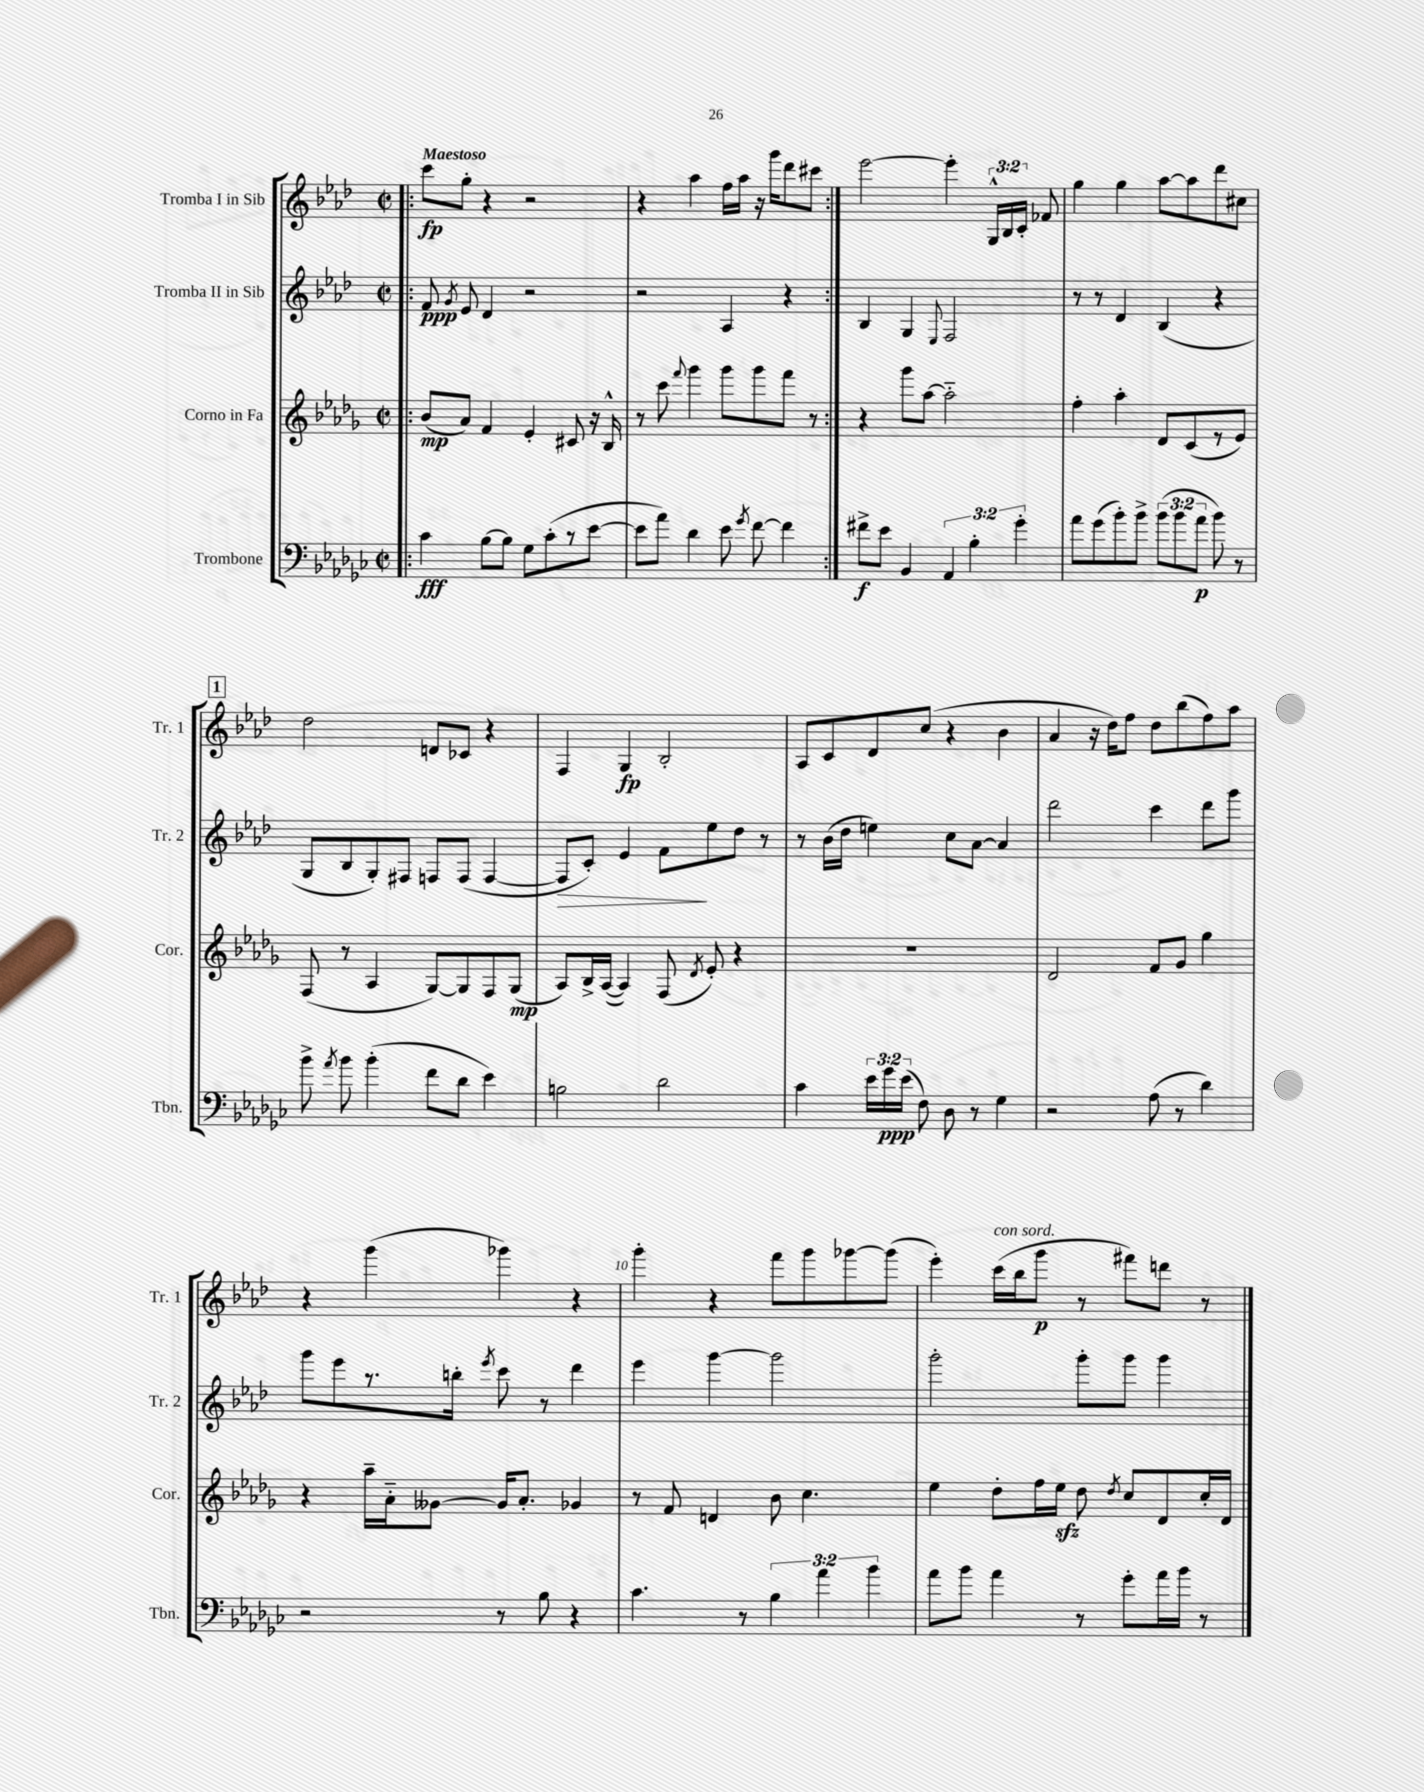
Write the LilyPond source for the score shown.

<<
\new StaffGroup <<
\new Staff = "s0" \with { instrumentName = "Tromba I in Sib" shortInstrumentName = "Tr. 1" } {
    \clef treble \key aes \major \defaultTimeSignature \time 2/2 \override Staff.TupletNumber.text = #tuplet-number::calc-fraction-text \tempo "Maestoso"
    \autoBeamOff \repeat volta 2 { \bar ".|:" c'''8[\fp g''8]-. r4 r2 |
    r4 aes''4 f''16[ aes''16] r16 g'''16[ des'''8 cis'''8] | }
    ees'''2~ ees'''4-. \tuplet 3/2 { g16[-^ bes16 c'16]-. } fes'8 |
    g''4 g''4 aes''8[~ aes''8 des'''8 cis''8] |
    \mark \markup { \box "1" } des''2 d'8[ ces'8] r4 |
    f4 g4\fp bes2-. |
    aes8[ c'8 des'8 c''8]( r4 bes'4 |
    aes'4 r16 des''16[) f''8] des''8[ bes''8( f''8) aes''8] |
    r4 g'''4( ges'''4) r4 |
    g'''4-. r4 f'''8[ g'''8 ges'''8~ ges'''8]( |
    ees'''4-.) c'''16[^\markup { \italic "con sord." }( bes''16 g'''8]\p r8 fis'''8[) d'''8] r8 \bar "|." |
}
\new Staff = "s1" \with { instrumentName = "Tromba II in Sib" shortInstrumentName = "Tr. 2" } {
    \clef treble \key aes \major \defaultTimeSignature \time 2/2
    \autoBeamOff \repeat volta 2 { \bar ".|:" f'8\ppp \acciaccatura { g'8 } ees'8 des'4 r2 |
    r2 aes4 r4 | }
    bes4 g4 \appoggiatura { ees8 } f2 |
    r8 r8 des'4 bes4( r4 |
    \mark \markup { \box "1" } g8[ bes8 g8-.) fis8] f8[ f8]( f4~ |
    f8[\> c'8]-.) ees'4 f'8[\! ees''8 des''8] r8 |
    r8 bes'16[( des''16] e''4) c''8[ aes'8]~ aes'4 |
    des'''2 c'''4 des'''8[ g'''8] |
    g'''8[ ees'''8 r8. b''16]-. \acciaccatura { ees'''8 } c'''8 r8 des'''4 |
    ees'''4 g'''4~ g'''2 |
    g'''2-. g'''8[-. g'''8] g'''4 \bar "|." |
}
\new Staff = "s2" \with { instrumentName = "Corno in Fa" shortInstrumentName = "Cor." } {
    \clef treble \key des \major \defaultTimeSignature \time 2/2
    \autoBeamOff \repeat volta 2 { \bar ".|:" bes'8[\mp( aes'8]) f'4 ees'4-. cis'8 r16 bes16-^ |
    r8 c'''8 \appoggiatura { f'''8 } ges'''4 ges'''8[ ges'''8 f'''8] r8 | }
    r4 ges'''8[ aes''8]~ aes''2-_ |
    f''4-. aes''4-. des'8[ c'8( r8 ees'8]) |
    \mark \markup { \box "1" } f8( r8 aes4 ges8[~) ges8 f8 ges8]\mp( |
    aes8[) bes16-> aes16]~( aes4) f8( \acciaccatura { des'8 } ees'8-.) r4 |
    R1 |
    des'2 f'8[ ges'8] ges''4 |
    r4 aes''16[-- aes'16-_ geses'8]~ geses'16[ aes'8.]-. ges'4 |
    r8 f'8 d'4 bes'8 c''4. |
    ees''4 des''8[-. f''16 ees''16]\sfz des''8 \acciaccatura { des''8 } c''8[ des'8 c''16-. des'16] \bar "|." |
}
\new Staff = "s3" \with { instrumentName = "Trombone" shortInstrumentName = "Tbn." } {
    \clef bass \key ges \major \defaultTimeSignature \time 2/2 \override Staff.TupletNumber.text = #tuplet-number::calc-fraction-text
    \autoBeamOff \repeat volta 2 { \bar ".|:" ces'4\fff bes8[~ bes8] ges8[ ces'8-.( r8 ees'8]~ |
    ees'8[ aes'8]) des'4 ees'8 \acciaccatura { ges'8 } f'8~ f'4 | }
    fis'8[->\f ees'8] bes,4 \tuplet 3/2 { aes,4 bes4-. ges'4-. } |
    aes'8[ ges'8( bes'8-.) bes'8]-> \tuplet 3/2 { bes'8[( bes'8 aes'8]\p } bes'8) r8 |
    \mark \markup { \box "1" } bes'8-> \acciaccatura { aes'8 } bes'8 bes'4-.( f'8[ des'8] ees'4) |
    b2 des'2 |
    ces'4 \tuplet 3/2 { ees'16[ ges'16\ppp ees'16]( } f8) des8 r8 ges4 |
    r2 aes8( r8 des'4) |
    r2 r8 bes8 r4 |
    ces'4. r8 \tuplet 3/2 { bes4 aes'4 bes'4 } |
    aes'8[ bes'8] aes'4 r8 ges'8[-. aes'16 bes'16] r8 \bar "|." |
}
>>
>>
\layout { \context { \Score \override BarNumber.break-visibility = ##(#f #t #t) barNumberVisibility = #(every-nth-bar-number-visible 5) } }
